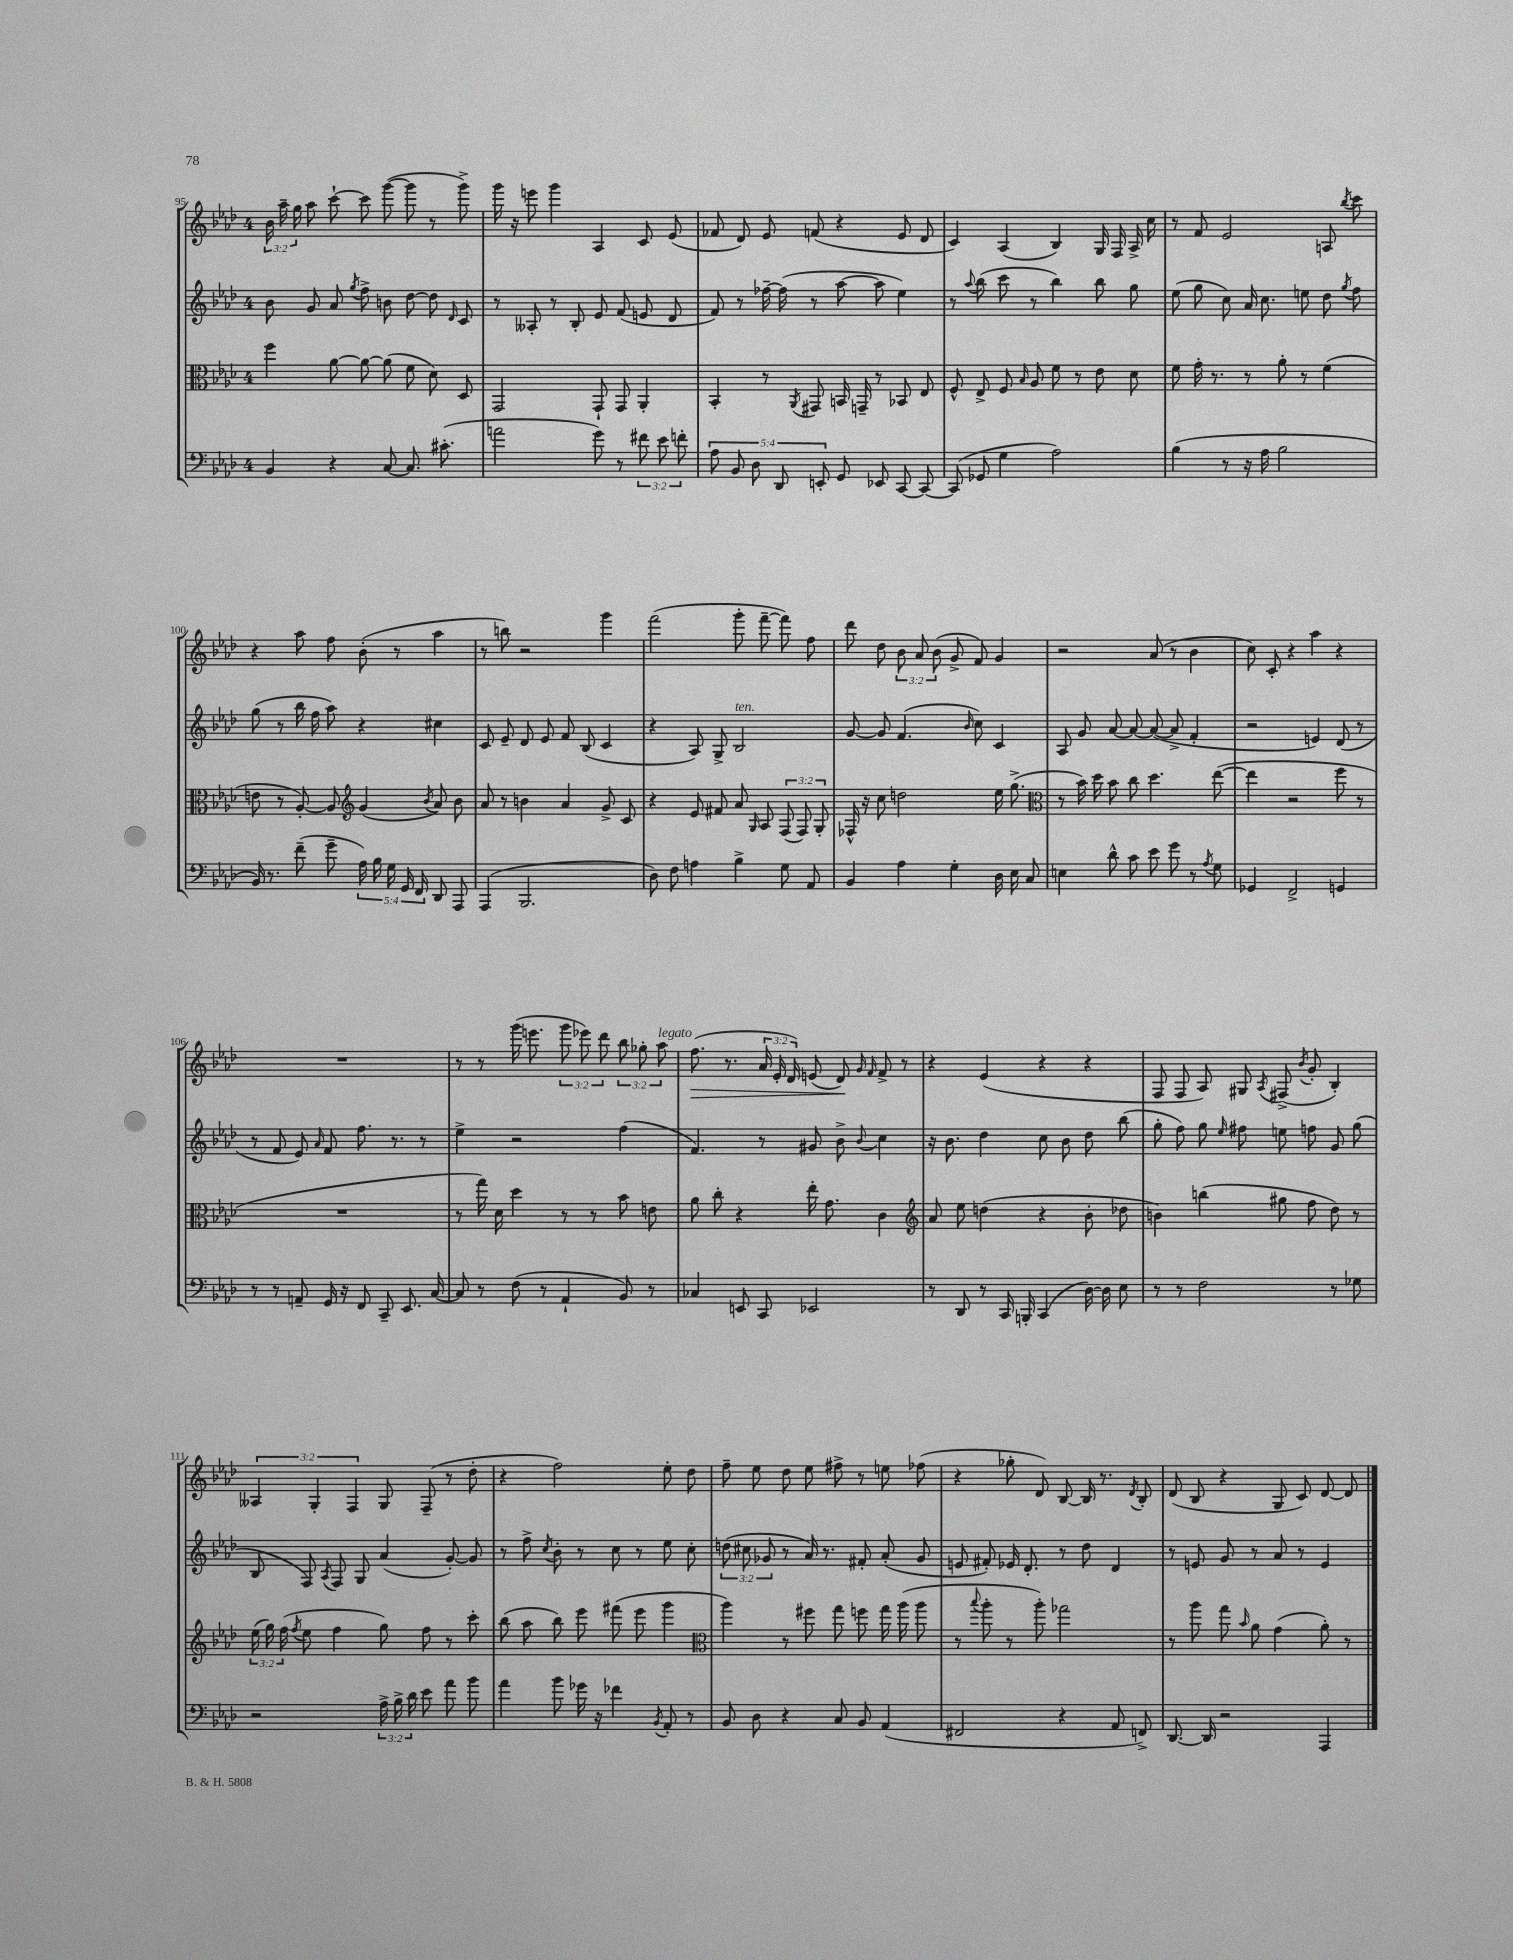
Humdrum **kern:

**kern	**kern	**kern	**kern	**dynam
*part4	*part3	*part2	*part1	*part1
*staff4	*staff3	*staff2	*staff1	*staff1
*clefF4	*clefC3	*clefG2	*clefG2	*
*k[b-e-a-d-]	*k[b-e-a-d-]	*k[b-e-a-d-]	*k[b-e-a-d-]	*
*M4/4	*M4/4	*M4/4	*M4/4	*
=95	=95	=95	=95	=95
4BB-/	4ff\	8b-\	24b-\	.
.	.	.	24aa-~\	.
.	.	.	24gg\	.
.	.	8g/	8aa-\	.
4r	[8a-\	8a-/	[8ccc`\	.
.	.	8qgg/	.	.
.	8a-\_	8ff^\	8ccc\]	.
[8C/	(8a-\]	8bn\	([8ggg\	.
8.C/]	8f\	[8dd-\	8ggg\]	.
.	8d-\)	8dd-\]	8r	.
(8.c#X'\	.	.	.	.
.	.	16qqd-/	.	.
.	8D-/	8c/	8ggg^\)	.
=96	=96	=96	=96	=96
2an\	2GG/	8r	16ggg\	.
.	.	.	16r	.
.	.	8A--X'/	8eeen\	.
.	.	8r	4ggg\	.
.	.	8B-'/	.	.
8g\)	8GG`/	8e-/	4A-/	.
8r	8GG/	(8f/	.	.
12f#X\	4AA-'/	8en/	8c/	.
12e-\	.	.	.	.
.	.	8d-/	(8e-/	.
12fn'\	.	.	.	.
=97	=97	=97	=97	=97
10A-\	4BB-'/	8f/)	8f-X/	.
10BB-/	.	.	.	.
.	.	8r	8d-/)	.
10D-\	.	.	.	.
.	8r	[16ff-X~\	8e-/	.
10DD-/	.	.	.	.
.	.	(16ff-\]	.	.
.	8qAA-/	.	.	.
.	8GG#X/	8r	(8fn/	.
10EEn'/	.	.	.	.
8GG/	16BBn/	[8aa-\	4r	.
.	16GGn~/	.	.	.
8EE-X/	8r	8aa-\]	.	.
[8CC/	8BB-X/	4ee-\)	8e-/	.
8CC/_	8E-/	.	8d-/	.
=98	=98	=98	=98	=98
(8CC/]	8F^^/	8r	4c/)	.
.	.	8qqaa-/	.	.
8GG-X/	8E-^/	(8bb-\	.	.
4G\	8F/	8ccc\	(4A-/	.
.	16qqB-/	.	.	.
.	8A-/	8r	.	.
2A-\)	8f\	4bb-\)	4B-/)	.
.	8r	.	.	.
.	8e-\	8bb-\	16G/	.
.	.	.	16F/	.
.	8d-\	8gg\	16A-^/	.
.	.	.	16cc\	.
=99	=99	=99	=99	=99
(4B-\	8f\	(8ee-\	8r	.
.	16g'\	8gg\	8f/	.
.	8.r	.	.	.
8r	.	8cc\)	2e-/	.
16r	8r	16a-/	.	.
16A-\	.	8.cc\	.	.
2B-\	8a-'\	.	.	.
.	8r	8een\	.	.
.	(4f\	8dd-\	8An/	.
.	.	8qgg/	8qbb-/	.
.	.	8ff\	8ccc\	.
!!LO:LB:g=z
=100	=100	=100	=100	=100
16BB-/)	8en\	(8gg\	4r	.
8.r	.	.	.	.
.	8r	8r	.	.
(8f~\	[8A-'/)	16bb-\	8aa-\	.
.	.	16ff\	.	.
8g~\	8A-/]	8aa-\)	8ff\	.
*	*clefG2	*	*	*
20A-\)	(4g/	4r	(8b-'\	.
20B-\	.	.	.	.
20G\	.	.	.	.
.	.	.	8r	.
20GG/	.	.	.	.
20FF/	.	.	.	.
.	8qb-/	.	.	.
8DD-/	8a-/)	4cc#X\	4aa-\	.
8AAA-/	8b-\	.	.	.
=101	=101	=101	=101	=101
(4AAA-/	8a-/	8c/	8r	.
.	8r	8e-~/	8bbn\)	.
2.BBB-/	4bn\	8d-/	2r	.
.	.	8e-/	.	.
.	4a-/	8f/	.	.
.	.	(8B-/	.	.
.	8g^/	4c/	4ggg\	.
.	8c/	.	.	.
=102	=102	=102	=102	=102
8D-\)	4r	4r	(2fff\	.
8F\	.	.	.	.
4An\	8e-/	8A-/)	.	.
.	8f#X/	8G^/	.	.
!	!	!LO:TX:a:i:t=ten.	!	!
4B-^\	8a-/	2B-/	8ggg'\	.
.	16qqG/	.	.	.
.	8A-/	.	[8fff~\	.
8G\	(12F/	.	8fff\])	.
.	12F/)	.	.	.
8AA-/	.	.	8ff\	.
.	12G'/	.	.	.
=103	=103	=103	=103	=103
4BB-/	16F-X^^/	[8g/	8ddd-\	.
.	16r	.	.	.
.	8cc\	8g/]	8dd-\	.
4A-\	2ddn\	(4.f/	12b-\	.
.	.	.	12a-/	.
.	.	.	(12b-\	.
4G'\	.	.	8g^/	.
.	.	16qqb-/	.	.
.	.	8cc\)	8f/)	.
16D-\	16ee-\	4c/	4g/	.
16E-\	(8.gg^\	.	.	.
8C/	.	.	.	.
=104	=104	=104	=104	=104
*	*clefC3	*	*	*
4En\	8r	8A-/	2r	.
.	16b-\)	8g/	.	.
.	16dd-\	.	.	.
8d-^^\	8b-\	[8a-/	.	.
8c\	8cc\	8a-/_	.	.
8e-\	4.dd-\	(8a-/_	(8a-/	.
8g\	.	8a-^/]	8r	.
8r	.	4f'/	4b-\	.
8qA-/	.	.	.	.
8G\	([8ee-\	.	.	.
=105	=105	=105	=105	=105
4GG-X/	4ee-\]	2r	8cc\)	.
.	.	.	8c'/	.
2FF^/	2r	.	4r	.
.	.	4en/)	4aa-\	.
4GGn/	8ff\	(8d-/	4r	.
.	8r	8r	.	.
!!LO:LB:g=z
=106	=106	=106	=106	=106
8r	1r	8r	1r	.
8r	.	8f/	.	.
8AAn~/	.	8e-/)	.	.
.	.	16qqa-/	.	.
16GG/	.	8f/	.	.
16r	.	.	.	.
8FF/	.	8.ff\	.	.
8CC~/	.	.	.	.
.	.	8.r	.	.
8.EE-/	.	.	.	.
.	.	8r	.	.
[16C/	.	.	.	.
=107	=107	=107	=107	=107
8C/]	8r	4ee-^\	8r	.
8r	16gg\)	.	8r	.
.	16d-\	.	.	.
(8F\	4dd-\	2r	(16ggg\	.
.	.	.	8.eeen\	.
8r	.	.	.	.
4AA-`/	8r	.	12ggg\	.
.	.	.	12eee-X\)	.
.	8r	.	.	.
.	.	.	12ddd-\	.
8BB-/)	8b-\	(4ff\	12bb-\	.
.	.	.	12gg-X'\	.
8r	8en\	.	.	.
!	!	!	!LO:TX:a:i:t=legato	!
.	.	.	12aa-\	.
=108	=108	=108	=108	=108
!	!	!	!	!LO:HP:b
4C-X/	8a-\	4.f/)	(8.ff\	>
.	8cc'\	.	.	.
.	.	.	8.r	.
8EEn/	4r	.	.	.
8CC/	.	8r	24a-/	.
.	.	.	24e-'/	.
.	.	.	24d-/)	.
2EE-X/	16ee-'\	8g#X/	(8en/	.
.	8.g\	.	.	.
.	.	8b-^\	8d-/)	.
.	.	.	16qqg/	.
.	.	8qqb-/	16qqf/	.
.	4c\	4cc\	8f^/	]
.	.	.	8r	.
=109	=109	=109	=109	=109
*	*clefG2	*	*	*
8r	8a-/	16r	4r	.
.	.	8.b-\	.	.
8DD-/	8ee-\	.	.	.
8r	(4ddn\	4dd-\	(4e-/	.
16CC/	.	.	.	.
16BBBn'/	.	.	.	.
(4CC/	4r	8cc\	4r	.
.	.	8b-\	.	.
[16D-\)	8b-'\	8dd-\	4r	.
16D-\]	.	.	.	.
8E-\	8dd-X\	(8bb-\	.	.
=110	=110	=110	=110	=110
8r	4bn\)	8gg'\	8F/	.
8r	.	8ff\)	8F/	.
2F\	(4bbn\	8gg\	8A-/)	.
.	.	16qqee-/	.	.
.	.	8ff#X\	8G#X/	.
.	.	.	8qA-/	.
.	8gg#X\	8een\	(8F#X^/	.
.	.	.	8qb-/	.
.	8ff\	8ffn\	8g'/	.
8r	8dd-\)	8g/	4B-'/)	.
8G-X\	8r	(8gg\	.	.
!!LO:LB:g=z
=111	=111	=111	=111	=111
2r	(24ee-\	8B-/	6A--X/	.
.	24gg\)	.	.	.
.	(24ff\	.	.	.
.	8qff/	.	.	.
.	8ee-\	8F/)	.	.
.	.	.	6G'/	.
.	.	8qA-/	.	.
.	4ff\	8F/	.	.
.	.	.	6F/	.
.	.	8G/	.	.
24A-^\	8gg\)	(4a-/	8G/	.
24B-^\	.	.	.	.
24d-\	.	.	.	.
8e-\	8ff\	.	(8F~/	.
8a-\	8r	[8g'/)	8r	.
8b-\	8ccc'\	8g/]	8dd-'\	.
=112	=112	=112	=112	=112
4a-\	(8bb-\	8r	4r	.
.	8aa-\	8ff^\	.	.
.	.	8qcc/	.	.
8b-\	8bb-\)	8b-'\	2ff\)	.
16g-X\	8eee-\	8r	.	.
16r	.	.	.	.
4f-X\	(8fff#X\	8cc\	.	.
.	8eee-\	8r	.	.
8qBB-/	.	.	.	.
8AA-'/	4ggg\	8ee-\	8ee-'\	.
8r	.	8cc'\	8dd-\	.
=113	=113	=113	=113	=113
*	*clefC3	*	*	*
8BB-/	4aa-\)	(12ddn\	8ff~\	.
.	.	12cc#X\	.	.
8D-\	.	.	8ee-\	.
.	.	12g-X/	.	.
4r	8r	8r	8dd-\	.
.	8ff#X\	16a-/)	8ee-\	.
.	.	8.r	.	.
8C/	8gg\	.	8ff#X^\	.
8BB-/	8ffn\	8f#X'/	8r	.
(4AA-/	16gg\	(8a-'/	8een\	.
.	(16aa-\	.	.	.
.	8aa-\	8g-/	(8ff-X\	.
=114	=114	=114	=114	=114
2FF#X/	8r	8en/	4r	.
.	8qqbb-/	.	.	.
.	8aa-'\	8f#X'/)	.	.
.	8r	16e-X/	8gg-X'\	.
.	.	8.d-'/	.	.
.	8aa-'\)	.	8d-/)	.
4r	2gg-X\	8r	[8B-/	.
.	.	8dd-\	16B-/]	.
.	.	.	8.r	.
8AA-/	.	4d-/	.	.
.	.	.	8qd-/	.
8FFn^/)	.	.	8B-'/	.
=115	=115	=115	=115	=115
[8.DD-/	8r	8r	(8d-/	.
.	8aa-\	8en/	8B-/	.
16DD-/]	.	.	.	.
2r	8gg\	8g/	4r	.
.	16qqb-/	.	.	.
.	8a-\	8r	.	.
.	(4g\	8a-/	8G/	.
.	.	8r	8c/)	.
4AAA-/	8a-'\)	4e/	[8d-/	.
.	8r	.	8d-/]	.
==	==	==	==	==
*-	*-	*-	*-	*-
